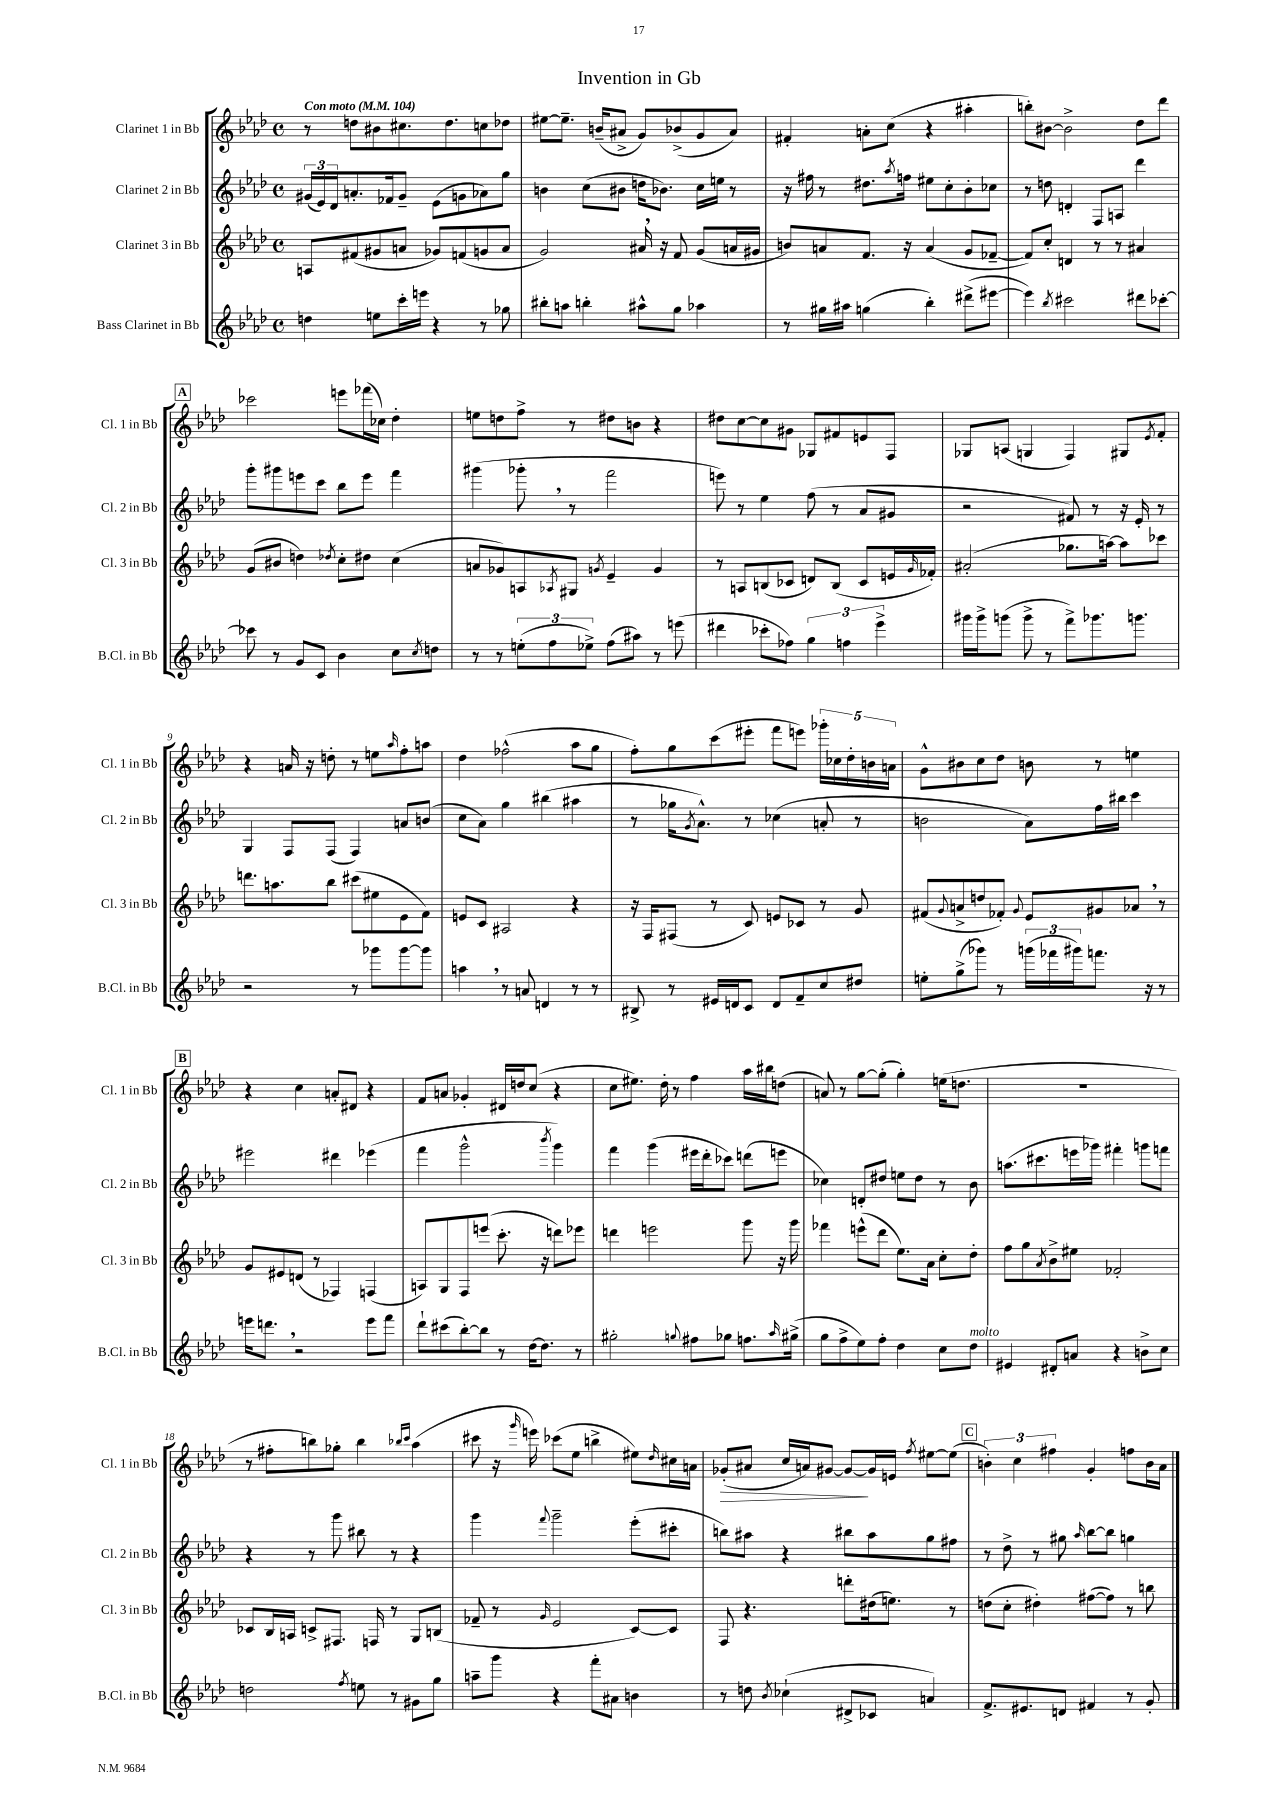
\header { title = "Invention in Gb" }
<<
\new StaffGroup <<
\new Staff = "s0" \with { instrumentName = "Clarinet 1 in Bb" shortInstrumentName = "Cl. 1 in Bb" } {
    \clef treble \key aes \major \defaultTimeSignature \time 4/4 \tempo "Con moto" 4 = 104
    r8 d''8 bis'8 cis''8. d''8. c''8 des''8 |
    eis''8~ eis''8.-- b'16--( ais'8-> g'8) bes'8->( g'8 ais'8) |
    fis'4-. a'8-. c''8( r4 ais''4-. |
    b''8-.) bis'8~ bis'2-> des''8 des'''8 |
    \mark \markup { \box "A" } ces'''2 e'''8 fes'''16( ces''16) des''4-. |
    e''8 d''8 f''8-> r8 dis''8 b'8 r4 |
    dis''8 c''8~ c''8 gis'8 ges8 fis'8 e'8 f8 |
    ges8 a8( g4 f4) gis8 \acciaccatura { ees'8 } f'8-. |
    r4 a'16 r16 d''8-. r8 e''8 \grace { aes''16 } f''8-. a''8 |
    des''4 fes''2-^( aes''8 g''8 |
    f''8-.) g''8 c'''8( eis'''8-. f'''8 e'''8) \tuplet 5/4 { ges'''16-. ces''16 des''16-. b'16 a'16 } |
    g'8-^ bis'8 c''8 des''8 b'8 r8 e''4 |
    \mark \markup { \box "B" } r4 c''4 a'8-. dis'8 r4 |
    f'8 a'8 ges'4-. dis'16 d''16 c''8( r4 |
    c''8 eis''8.) des''16-. r8 f''4 aes''16 bis''16 d''8( |
    a'8) r8 g''8~ g''8-.( g''4-.) e''16( d''8. |
    R1 |
    r8 fis''8-. b''8) ges''8-. b''4 \grace { bes''16 c'''16 } aes''4( |
    cis'''8 r16 \grace { g'''16 } e'''16) ces'''8( ees''8 b''4-> eis''8) \grace { des''16 } cis''16 a'16 |
    ges'8-.\>( ais'8 c''16 a'16) gis'8~ gis'8~\! gis'16 e'16 \acciaccatura { f''8 } eis''8~ eis''8( |
    \mark \markup { \box "C" } \tuplet 3/2 { b'4-.) c''4 fis''4 } g'4-. f''8 b'16 aes'16 \bar "|." |
}
\new Staff = "s1" \with { instrumentName = "Clarinet 2 in Bb" shortInstrumentName = "Cl. 2 in Bb" } {
    \clef treble \key aes \major \defaultTimeSignature \time 4/4
    \tuplet 3/2 { gis'16( ees'16) des'16 } a'8.-. fes'16 gis'8-- ees'8( g'8 aes'8) g''8 |
    b'4 c''8( bis'8 d''16 bes'8.) c''16 e''16 r8 |
    r16 fis''16 r8 dis''8. \acciaccatura { aes''8 } f''16 eis''8 c''8-. bes'8-. ces''8 |
    r8 d''8 d'4-. f8 a8 des'''4 |
    \mark \markup { \box "A" } g'''8-. gis'''8 e'''8 c'''8 bes''8 e'''8 f'''4 |
    gis'''4( ges'''8-. \breathe r8 f'''2 |
    e'''8) r8 ees''4 f''8( r8 aes'8 gis'8 |
    r2 fis'8) r8 r16 ees'16-. r8 |
    g4 f8 f8( f4) a'8 b'8( |
    c''8 aes'8) g''4 bis''4( ais''4 |
    r8 ges''16 \acciaccatura { g'8 } aes'8.-^) r8 ces''4( a'8-. r8 |
    b'2 aes'8) f''16 bis''16 c'''4 |
    \mark \markup { \box "B" } eis'''2 dis'''4 ees'''4( |
    f'''4 g'''2-^ \acciaccatura { bes'''8 } g'''4) |
    f'''4 g'''4( eis'''16 des'''16-. ces'''8) d'''8( e'''8 |
    ces''4) d'8-. dis''8 e''8 dis''8 r8 bes'8 |
    a''8.( cis'''8. e'''16 ges'''16) fis'''4-. g'''8 f'''8 |
    r4 r8 g'''8 bis''8 r8 r4 |
    g'''4 \appoggiatura { f'''8 } g'''2-- ees'''8-.( cis'''8-. |
    b''8) ais''8 r4 bis''8 ais''8 g''8 fis''8 |
    \mark \markup { \box "C" } r8 des''8-> r8 gis''8 \grace { aes''16 } bes''8~ bes''8 g''4 \bar "|." |
}
\new Staff = "s2" \with { instrumentName = "Clarinet 3 in Bb" shortInstrumentName = "Cl. 3 in Bb" } {
    \clef treble \key aes \major \defaultTimeSignature \time 4/4
    a8 fis'8( gis'8 a'8 ges'8) f'8( g'8 a'8 |
    g'2) ais'16 \breathe r16 f'8 g'8( a'16 gis'16 |
    b'8) a'8 f'8. r16 a'4( g'8 fes'8~-- |
    fes'8) c''8-. d'4 r8 r8 ais'4 |
    \mark \markup { \box "A" } g'8( bis'8 d''4) \acciaccatura { des''8 } c''8-. dis''8 c''4( |
    a'8 ges'8) a8 \acciaccatura { aes8 } gis8 \acciaccatura { g'8 } ees'4-- g'4 |
    r8 a8 b8( ces'8 d'8) b8( ces'8 e'16 \grace { g'16 } fes'16-.) |
    ais'2-.( ges''8. a''16~) a''8 ces'''8 |
    d'''8. a''8. bes''8 cis'''8( eis''8 ees'8 f'8) |
    e'8 c'8 ais2 r4 |
    r16 f16 fis8( r8 c'8) e'8 ces'8 r8 g'8 |
    fis'8( \appoggiatura { g'8 } a'8-> d''8 fes'8-.) \appoggiatura { g'8 } ees'8 gis'8 aes'8 \breathe r8 |
    \mark \markup { \box "B" } g'8 eis'8 d'8( r8 fes4) f4( |
    a8) g8 f8 e'''8( c'''8.-. r16 d'''8) ees'''8 |
    d'''4 e'''2 g'''8 r16 g'''16 |
    fes'''4 e'''8-^( des'''8 ees''8.) aes'16 c''8-. des''8-. |
    f''8 g''8 \acciaccatura { aes'8 } bes'8-> eis''8 fes'2-. |
    ces'8 bes16 a16 c'8-> fis8. f16 r8 g8 b8( |
    fes'8-- r8 \grace { g'16 } ees'2 c'8~) c'8 |
    f8 r4. d'''8-. dis''16( e''8.) r8 |
    \mark \markup { \box "C" } d''8( c''8-. dis''4-.) fis''8~( fis''8) r8 b''8 \bar "|." |
}
\new Staff = "s3" \with { instrumentName = "Bass Clarinet in Bb" shortInstrumentName = "B.Cl. in Bb" } {
    \clef treble \key aes \major \defaultTimeSignature \time 4/4
    d''4 e''8 c'''16-. e'''16 r4 r8 ges''8 |
    bis''8-. a''8 b''4-. ais''8-^ g''8 aes''4 |
    r8 gis''16 ais''16 g''4( bes''4-.) dis'''8->( eis'''8~ |
    eis'''4) \acciaccatura { bes''8 } cis'''2 dis'''8 ces'''8~-. |
    \mark \markup { \box "A" } ces'''8 r8 g'8 c'8 bes'4 c''8 \acciaccatura { c''8 } d''8 |
    r8 r8 \tuplet 3/2 { e''8-.( f''8 ees''8->) } f''8( ais''8) r8 e'''8( |
    dis'''4 ces'''8-. fes''8) \tuplet 3/2 { g''4 f''4 ees'''4-> } |
    gis'''16 gis'''16-> g'''8( g'''8-> r8 f'''8->) ges'''8. g'''8. |
    r2 r8 ges'''8 ges'''8~ ges'''8 |
    a''4 \breathe r8 a'8 d'4 r8 r8 |
    bis8-> r8 eis'16 d'16 c'8 d'8 f'8-- c''8 dis''8 |
    e''8-. g''8->( ges'''8) r8 \tuplet 3/2 { g'''16( fes'''16 gis'''16) } f'''8. r16 r8 |
    \mark \markup { \box "B" } e'''16 d'''8. \breathe r2 e'''8 f'''8 |
    des'''8-! cis'''8( bes''8~-.) bes''8 r8 des''16~ des''8. r8 |
    gis''2-. \appoggiatura { g''8 } fis''8 ges''8 f''8. \grace { aes''16 } gis''16->( |
    g''8 f''8-> ees''8) f''8-. des''4 c''8 des''8^\markup { \italic "molto" } |
    eis'4 dis'8-. a'8 r4 b'8-> c''8 |
    d''2 \acciaccatura { f''8 } e''8 r8 gis'8 g''8 |
    a''8-- g'''8 r4 f'''8-. ais'8 b'4 |
    r8 d''8 \acciaccatura { bes'8 } ces''4-!( dis'8-> ces'8 a'4) |
    \mark \markup { \box "C" } f'8.-> eis'8. d'8 fis'4 r8 g'8-. \bar "|." |
}
>>
>>
